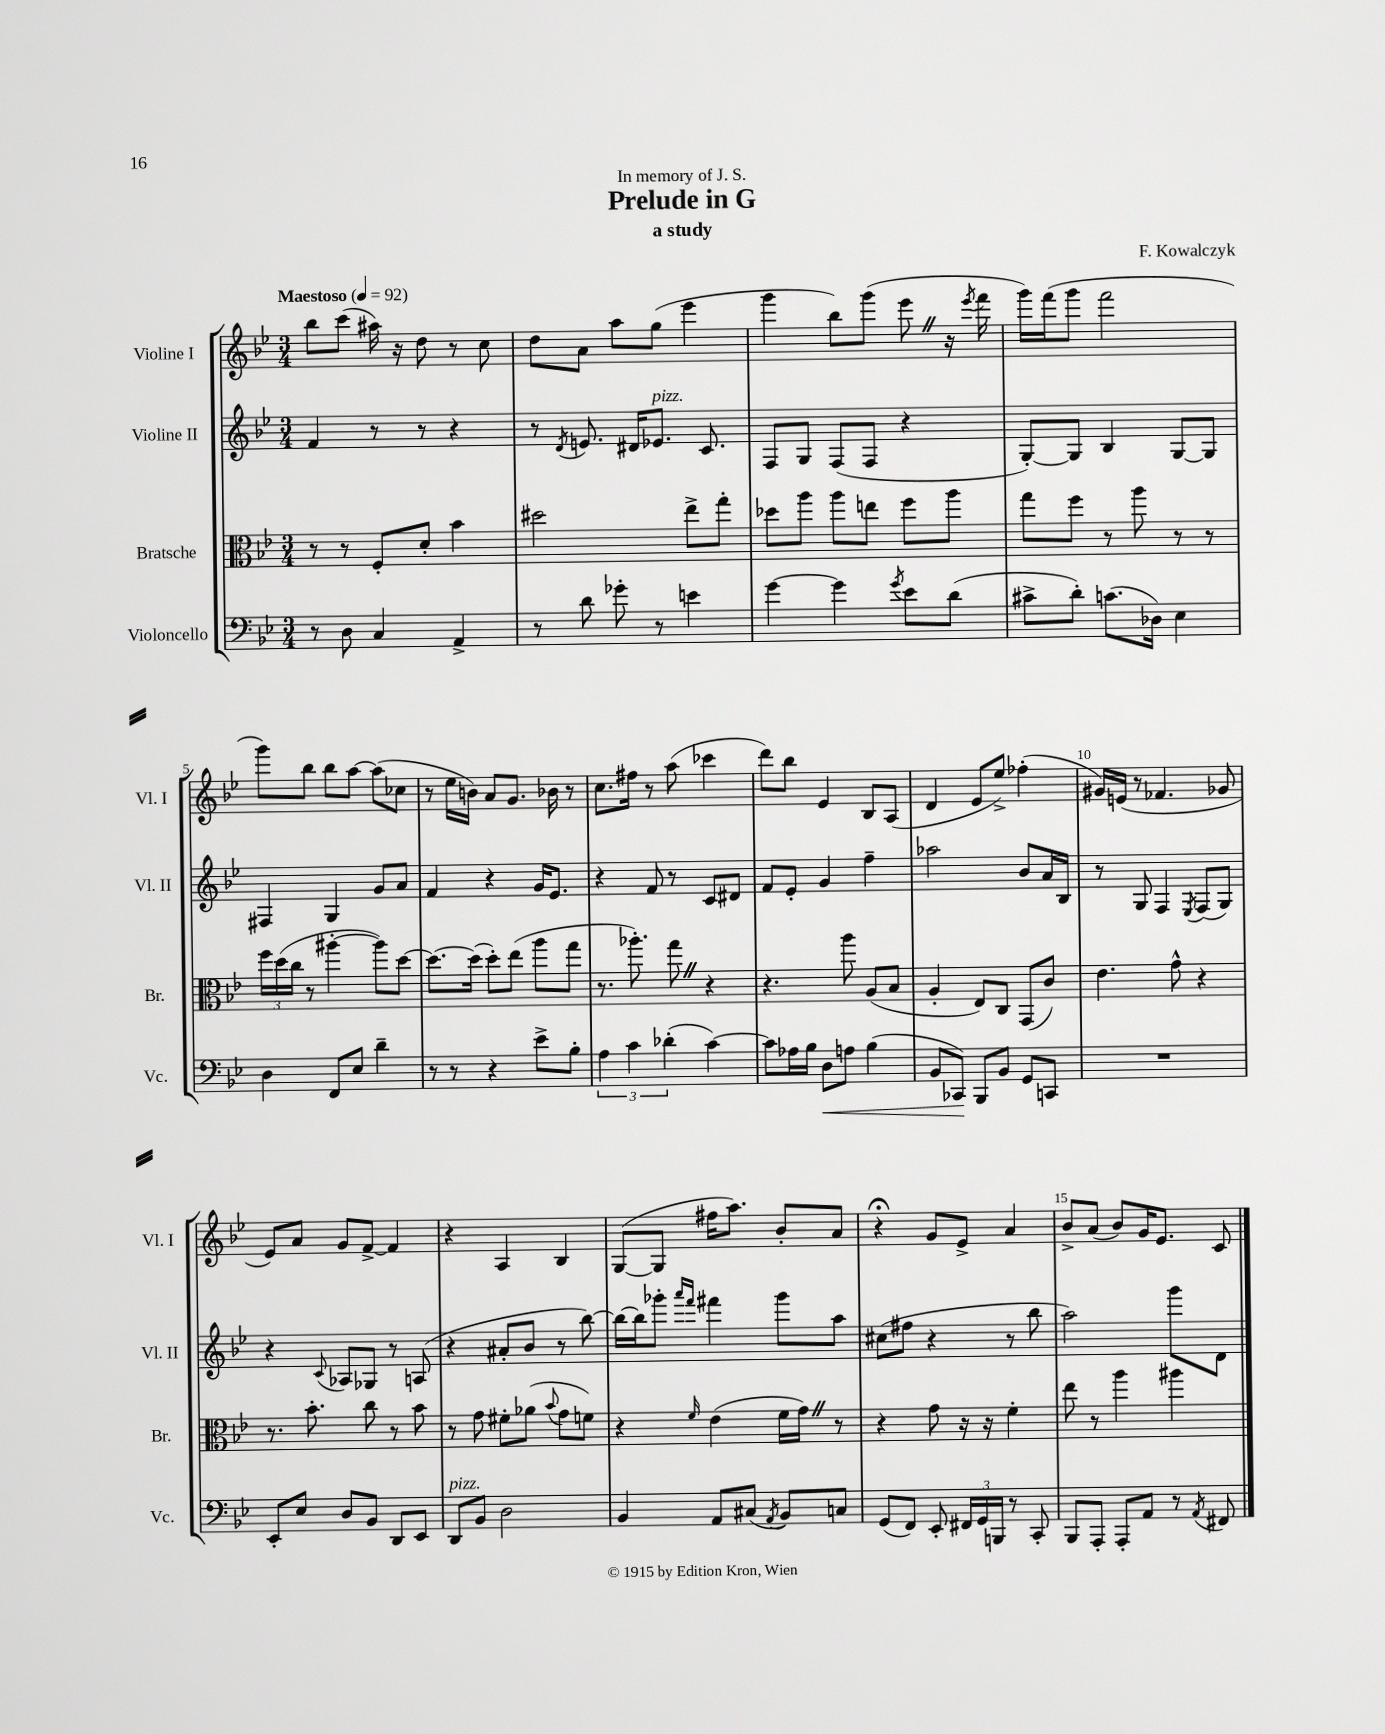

**kern	**kern	**kern	**kern
*staff4	*staff3	*staff2	*staff1
*clefF4	*clefC3	*clefG2	*clefG2
*k[b-e-]	*k[b-e-]	*k[b-e-]	*k[b-e-]
*M3/4	*M3/4	*M3/4	*M3/4
*MM92	*MM92	*MM92	*MM92
8r	8r	4f	8bb-
8D	8r	.	(8ccc
4C	8F'	8r	16aa#)
.	.	.	16r
.	8d'	8r	8dd
4AA^	4b-	4r	8r
.	.	.	8cc
=	=	=	=
8r	2dd#	8r	8dd
.	.	8qd	.
8d	.	8.e	8a
8g-'	.	.	8aa
.	.	16d#	.
8r	.	8.e-	(8gg
4e	8ee-^	.	4eee-
.	.	8.c	.
.	8gg'	.	.
=	=	=	=
[4g	8dd-	8F	4ggg
.	8aa	8G	.
4g]	8aa	(8F	8bb-)
.	8ee	8F	(8ggg
8qg	.	.	.
8e-	8ff	4r	8eee-
(8d	8aa	.	16r
.	.	.	8qeee-
.	.	.	16fff
=	=	=	=
8c#^	8gg	[8G')	16ggg)
.	.	.	(16fff
8d')	8ff	8G]	8ggg
(8.c	8r	4B-	2fff
.	8aa	.	.
16D-)	.	.	.
4E-	8r	[8G	.
.	8r	8G]	.
=	=	=	=
4D	24ff	4F#	8ggg)
.	(24dd	.	.
.	24cc	.	.
.	8r	.	8bb-
8FF	[4aa#'	4G	8bb-
8E-	.	.	[8aa
4d~	8aa#])	8g	(8aa]
.	[8dd	8a	8cc-
=	=	=	=
8r	8.dd_	4f	8r
8r	.	.	16ee-
.	(16dd]	.	16b)
4r	8dd')	4r	8a
.	(8ee-	.	8.g
8e-^	8aa	16g	.
.	.	8.e-	16b-
8B-'	8gg	.	8r
=	=	=	=
6A	8.r	4r	8.cc
6c	.	.	.
.	8.aa-')	.	16ff#
.	.	8f	8r
(6d-'	.	.	.
.	8gg	8r	(8aa
[4c)	4r	8c	4ccc-
.	.	8d#	.
=	=	=	=
8c]	4.r	8f	8ddd)
16A-	.	8e-'	8bb-
16B-	.	.	.
8D	.	4g	4e-
8A	8aa	.	.
(4B-	(8A	4ff~	8B-
.	8B-	.	(8A
=	=	=	=
8BB-	4A'	2aa-	4d
8CC-)	.	.	.
8BBB-	8E-)	.	8e-
8BB-	8C	.	8ee-^)
8GG	(8GG	8b-	(4ff-'
8CC	8c)	16a	.
.	.	16B-	.
=	=	=	=
2.r	4.e-	8r	16g#)
.	.	.	(16e
.	.	8G	8r
.	.	4F	4.f-
.	8g^^	.	.
.	.	8qE-	.
.	4r	(8F	.
.	.	8G)	8g-
=	=	=	=
8EE-'	8.r	4r	8e-)
8E-	.	.	8a
.	8.b-'	.	.
.	.	8qqc	.
8D	.	8A-	8g
8BB-	8cc	8G-	[8f^
8DD	8r	8r	4f]
8EE-	8b-	(8A	.
=	=	=	=
8DD	8r	4r	4r
8BB-	8g	.	.
2D	8f#'	8a#'	4A
.	(8a-	8b-	.
.	8qqb-	.	.
.	8g	8r	4B-
.	8f)	[8bb-)	.
=	=	=	=
4BB-	4r	16bb-_	([8G
.	.	16bb-]	.
.	.	8ggg-'	8G]
.	.	16qqaaa	.
.	16qqf	16qqfff	.
8AA	(4e-	4fff#	16ff#
.	.	.	8.aa)
(8C#	.	.	.
8qAA	.	.	.
8BB-)	16f	8ggg-	8b-'
.	16g)	.	.
8C	8r	8aa	8a
=	=	=	=
(8GG	4r	(8cc#	4r;
8FF)	.	8ff#	.
8EE-'	8g	4r	8g
24FF#	16r	.	8e-^
24GG	.	.	.
.	16r	.	.
24BBB	.	.	.
8r	4f'	8r	4a
8CC'	.	8bb-	.
=	=	=	=
8BBB-	8ee-	2aa)	8b-^
8AAA'	8r	.	(8a
8AAA'	4aa	.	8b-)
8AA	.	.	16g
.	.	.	8.e-
8r	4aa#	8ggg	.
8qAA	.	.	.
8FF#	.	8d	8c
==	==	==	==
*-	*-	*-	*-
